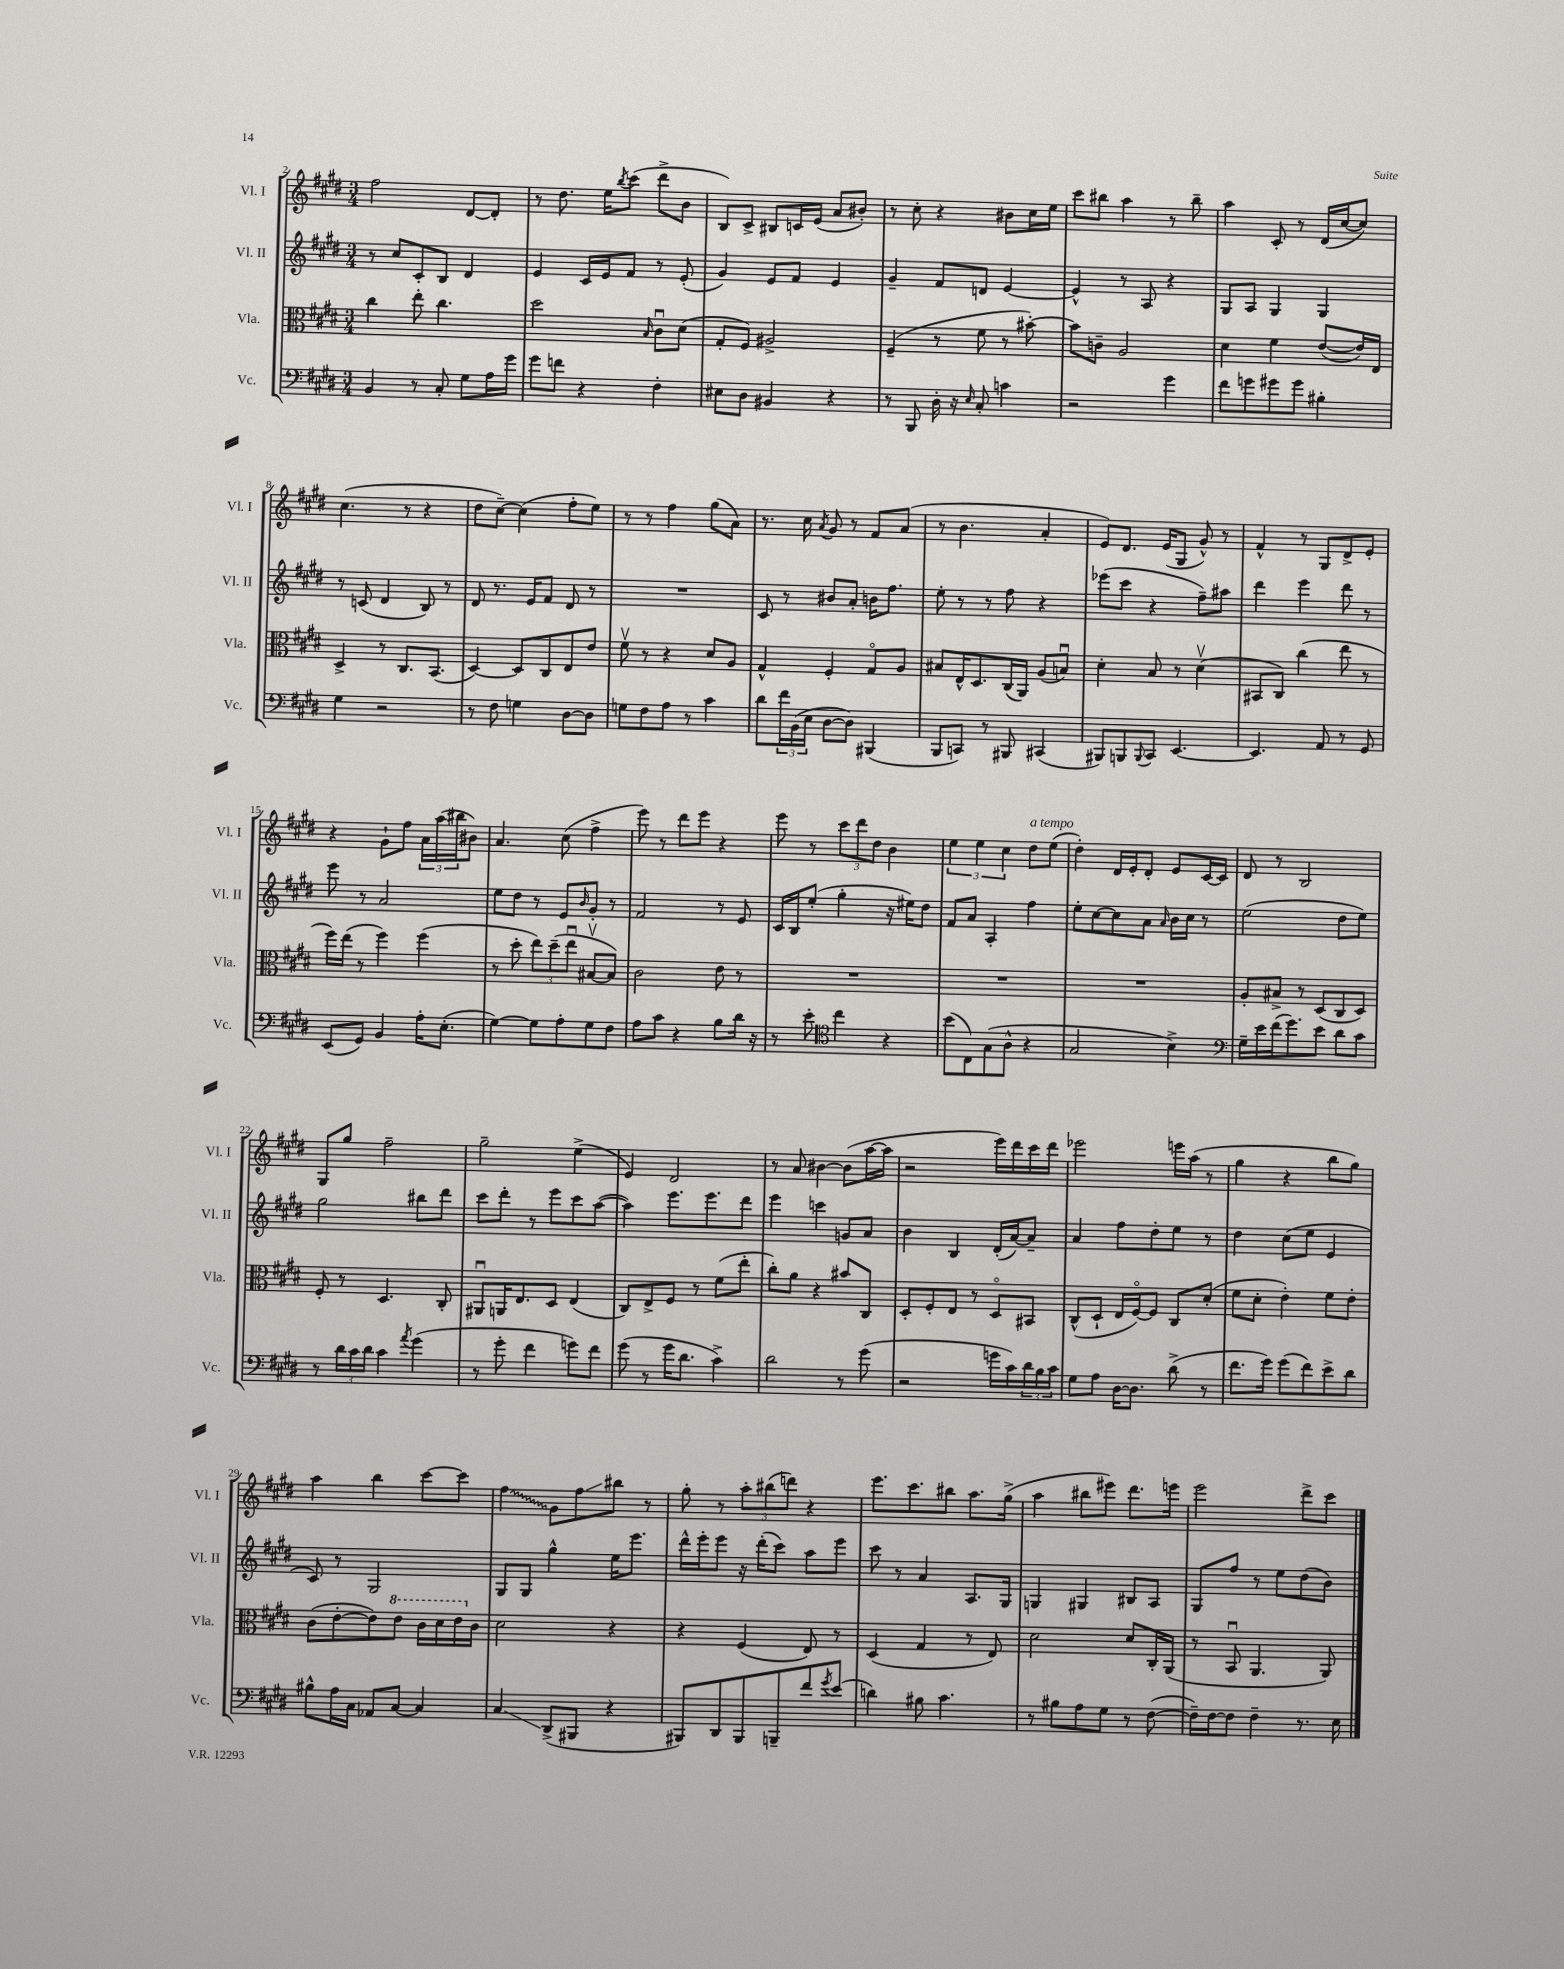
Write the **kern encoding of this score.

**kern	**kern	**kern	**kern
*staff4	*staff3	*staff2	*staff1
*clefF4	*clefC3	*clefG2	*clefG2
*k[f#c#g#d#]	*k[f#c#g#d#]	*k[f#c#g#d#]	*k[f#c#g#d#]
*M3/4	*M3/4	*M3/4	*M3/4
4BB/	4cc#\	8r	2ff#\
.	.	8cc#/L	.
8r	8ee'\	8c#'/	.
8C#'/	4.cc#\	8B/J	.
8G#\L	.	4d#/	[8d#/L
16A\L	.	.	8d#'/]J
16g#\JJ	.	.	.
=	=	=	=
8g#\L	2dd#\	4e/	8r
8f\J	.	.	8.dd#\
4r	.	16c#/LL	.
.	.	16e/J	16ee\LK
.	.	.	8qbb/
.	.	8f#/J	(8ccc#\J
.	16qqB/	.	.
4F#'\	8c#u\L	8r	8ddd#^\L
.	(8d#\J	(8e'/	8b\J
=	=	=	=
8E#\L	8G#'/L	4g#/)	8B/L)
8D#\J	8F#/J)	.	8c#^/J
4BB#/	2A#^/	8e/L	8B#/L
.	.	8f#/J	16c/L
.	.	.	(16e/JJ
4r	.	4e/	8a/L
.	.	.	8b#'/J)
=	=	=	=
8r	(4F#~/	4g#~/	8r
8BBB/	.	.	8cc#'\
16D#'\	8r	8f#/L	4r
16r	.	.	.
16qqE/	.	.	.
8C#'/	8f#\	8d/J	.
4c\	8r	[4e/	8b#\L
.	[8b#'\)	.	16cc#\L
.	.	.	16ee\JJ
=	=	=	=
2r	8b#\]L	4e^^/]	8ccc#\L
.	8c~\J	.	8bb#\J
.	2A/	8r	4aa\
.	.	8A/	.
4g#\	.	4r	8r
.	.	.	8bb#~\
=	=	=	=
8f#\L	4d#\	8G#/L	4aa\
8g\	.	8A/J	.
8g#\	4f#\	4G#/	8c#'/
8g#\J	.	.	8r
4B#'\	([8e/L	4G#/	(16d#/LL
.	.	.	[16cc#/J
.	16e/]L)	.	8cc#/]J)
.	16E/JJ	.	.
=	=	=	=
4G#\	4D#^/	8r	(4.cc#\
.	.	(8c/	.
2r	8r	4d#/	.
.	8.C#/L	.	8r
.	.	8B/)	4r
.	(8.BB/J	.	.
.	.	8r	.
=	=	=	=
8r	[4D#/)	8d#/	8dd#\L
8F#\	.	8.r	[8cc#~\J)
4G\	8D#/]L	.	(4cc#\]
.	.	16e/LK	.
.	8C#/	8f#/J	.
[8D#\L	8E/	8d#/	8ff#'\L
8D#\]J	8e/J	8r	8ee\J)
=	=	=	=
8G\L	8f#v\	2.r	8r
8F#\	8r	.	8r
8A\J	4r	.	4ff#\
8r	.	.	.
4c#\	8d#/L	.	(8gg#\L
.	8A/J	.	8a\J)
=	=	=	=
8d#\L	4G#^^/	8c#/	8.r
24f#\L	.	8r	.
(24BB\	.	.	.
.	.	.	16cc#\
24E\JJ	.	.	.
.	.	.	8qa/
[8D#\L	4F#'/	8b#/L	8g#/
8D#\]J)	.	8a'/J	8r
(4BBB#/	8G#o/L	16b\LK	8f#/L
.	.	8.ff#\J	.
.	8A/J	.	(8a/J
=	=	=	=
8BBB/L	8B#/L	8ee'\	8r
8CC/J)	16E^^/K	8r	4.b\
.	8.D#/	.	.
8r	.	8r	.
8BBB#/	(16C#/L	8ff#\	.
.	16AA/JJ)	.	.
(4CC#/	(8A/L	4r	4a'/
.	8Bu/J)	.	.
=	=	=	=
8BBB#/L)	4d#'\	(8eee-\L	8e/L)
8BBB/	.	8ccc#\J	8.d#/J
8qqBBB/	.	.	.
8CC#/J	8B/	4r	.
.	.	.	(16e/LK
[4.EE/	8r	.	8G#/J
.	(4d#v\	8ff#~\L)	8g#^^/)
.	.	8aa#\J	8r
=	=	=	=
4.EE/]	8BB#/L	4ddd#\	4f#^^/
.	8C#/J)	.	.
.	(4cc#\	4eee\	8r
8AA/	.	.	8G#/L
8r	8ee\	8ddd#\	8d#^/
8GG#/	8r	8r	8e'/J
=	=	=	=
(8EE/L	16ff#\LL)	8eee\	4r
.	(16ee\JJ	.	.
8GG#/J)	8r	8r	.
4BB/	4ff#\)	2a/	8g#`\L
.	.	.	8ff#\J
16A'\LK	(4ff#\	.	24a\LL
.	.	.	(24aa\
(8.E'\J	.	.	.
.	.	.	24bb#\J
.	.	.	8b#\J)
=	=	=	=
[4G#\)	8r	8ee\L	4.a/
.	8dd#'\	8dd#\J	.
8G#\]L	12ee\L)	8r	.
.	(12dd#~\	.	.
8A'\	.	8e/L	(8cc#\
.	12eeu\J	.	.
.	.	16qqb/	.
8G#\	[8B#v/L	8g#'/J	4ff#^\
8F#\J	8B#/]J)	8r	.
=	=	=	=
8A\L	2c#\	2f#/	8eee\)
8c#\J	.	.	8r
4r	.	.	8ddd#\L
.	.	.	8eee\J
8B\L	8e\	8r	4r
16d#\Jk	8r	8e/	.
16r	.	.	.
=	=	=	=
8r	2.r	16c#/LL	8eee\
.	.	16B/J	.
8e'\	.	(8ee'/J	8r
*clefC4	*	*	*
4cc#\	.	4gg#'\	12ccc#\L
.	.	.	12ddd#\
.	.	.	12dd#\J
4r	.	16r	4b\
.	.	16ee#\LK)	.
.	.	8dd#\J	.
=	=	=	=
(8b\L	2.r	8f#/L	6ee\
8C#\)	.	8a/J	.
.	.	.	6ee\
(8G#\	.	4A'/	.
.	.	.	6cc#\
8A^^\J	.	.	.
4r	.	4ff#\	8dd#\L
.	.	.	(8ee\J
=	=	=	=
2G#/	2.r	8ee'\L	4dd#'\)
.	.	[8cc#\	.
.	.	8cc#\]	16d#/LL
.	.	.	16e'/J
.	.	8a\J	8d#'/J
.	.	16qqa/	.
4B^\)	.	16b\LL	8e/L
.	.	16cc#\JJ	.
.	.	8r	[16c#/L
.	.	.	16c#/]JJ
=	=	=	=
*clefF4	*	*	*
16G#~\LL	8A'/L	(2ee\	8d#/
16e\	.	.	.
(16f#\J	8B#^/J	.	8r
8.g#\)	.	.	.
.	8r	.	2B/
8e\J	(8D#/L	.	.
8d#\L	8C#/	8dd#\L	.
8c#\J	8D#/J)	8ee\J)	.
=	=	=	=
8r	8F#'/	2gg#\	8G#/L
24d#\LL	8r	.	8gg#/J
24c#\	.	.	.
24d#\JJ	.	.	.
4c#\	4.D#/	.	2ff#~\
8qa/	.	.	.
(4g#\	.	8bb#\L	.
.	8C#'/	8ddd#\J	.
=	=	=	=
8r	8AA#u/L	8ccc#\L	2gg#~\
8g#'\	16AA/K	8ddd#'\J	.
.	8.E/	.	.
4f#\	.	8r	.
.	8D#/J	8eee\L	.
8g\L)	(4E/	8ccc#\	(4ee^\
8f#\J	.	([8aa\J	.
=	=	=	=
(8g#\	8C#/L)	4aa\])	4e/)
8r	8E^/	.	.
16g#\LK	8F#/J	8.eee\L	2d#/
8.d#\J	.	.	.
.	8r	.	.
.	.	8.eee\	.
4c#^\)	(8f#\L	.	.
.	8ee'\J	8ddd#\J	.
=	=	=	=
2d#\	8cc#'\L)	4eee\	8r
.	8a\J	.	8a/
.	4r	4ccc\	[4b#\
8r	8b#/L	8g/L	(8b#\]L
(8g#\	8C#/J	8a/J	[16aa\L
.	.	.	16aa\]JJ
=	=	=	=
2r	8D#'/L	4b\	2r
.	8F#'/	.	.
.	8E/J	4B/	.
.	8r	.	.
16g\LL	8D#o/L	(16d#'/LL	16eee\LL)
16c#\)	.	[16a/J)	16ddd#\
24d#\	8BB#/J	8a~/]J	16ccc#\
24B\	.	.	.
.	.	.	16ddd#\JJ
24c#\JJ	.	.	.
=	=	=	=
8G#\L	(8C#^^/L	4a/	2eee-\
8A\J	8D#`/J	.	.
[16D#\LK	16E/LL	8ff#\L	.
8.D#\]J	[16F#o/J)	.	.
.	8F#/]J	8dd#'\	.
(8d#^\	8C#/L	8ee\J	16eee\LL
.	.	.	(16aa\JJ
8r	(8d#'/J	8r	8r
=	=	=	=
8.f#\L	8f#\L	4dd#\	4gg#\
.	8d#'\J	.	.
16g#\Jk)	.	.	.
(8g#\L	4e'\)	(8cc#\L	4r
8f#\)	.	8ee\J	.
8e^\	8f#\L	4e/	8bb\L
8d#\J	8e'\J	.	8gg#\J)
=	=	=	=
8B#^^\L	(8c#\L	8c#/)	4aa\
16A\L	[8e'\	8r	.
16C#\JJ	.	.	.
8AA-/L	8e\])	2G#/	4bb\
[8C#/J	8ee\J	.	.
4C#/]	16cc#\LL	.	[8ccc#\L
.	16dd#\	.	.
.	16ee\	.	8ccc#\]J
.	16c#\JJ	.	.
=	=	=	=
4C#/	2d#\	8G#/L	4ff#\
.	.	8G#/J	.
(8DD#^/L	.	4gg#^^\	8g#\L
8BBB#/J	.	.	8ff#\
4r	4r	16ee\LK	8bb#\J
.	.	8.eee\J	.
.	.	.	8r
=	=	=	=
8BBB#/L)	4r	16ddd#^^\LL	8gg#'\
.	.	16eee'\J	.
8DD#/	.	8eee\J	8r
8BBB#/	(4F#/	16r	12aa'\L
.	.	(16ddd#'\LK	.
.	.	.	(12bb#\
8BBB~/	.	8ccc#\J)	.
.	.	.	12ddd\J)
8f#/	8E/)	8aa\L	4r
8qg#/	.	.	.
(8e/J	8r	8eee\J	.
=	=	=	=
4d\)	(4D#/	8ccc#\	8.eee\L
.	.	8r	.
.	.	.	8.ccc#\
8B#\	4G#/	4a/	.
4.c#\	.	.	8bb#\J
.	8r	8.A/L	8.aa\L
.	8E/)	.	.
.	.	16G#/Jk	(16gg#^\Jk
=	=	=	=
8r	2d#\	4G/	4aa\
8B#\L	.	.	.
8A\	.	4G#/	8bb#\L
8G#\J	.	.	8eee#\J)
8r	8d#/L	8B#/L	8.ddd#\L
([8F#\	16C#'/L	8A/J	.
.	(16AA/JJ	.	16eee\Jk
=	=	=	=
16F#~\]LL)	8r	8G#/L	2eee\
[16F#\J	.	.	.
8F#\]J	8BBu/	8ff#/J	.
4F#~\	4.AA/	8r	.
.	.	8ee\L	.
8.r	.	(8dd#\	8ddd#^\L
.	8AA/)	8b\J)	8ccc#\J
16E\	.	.	.
==	==	==	==
*-	*-	*-	*-
